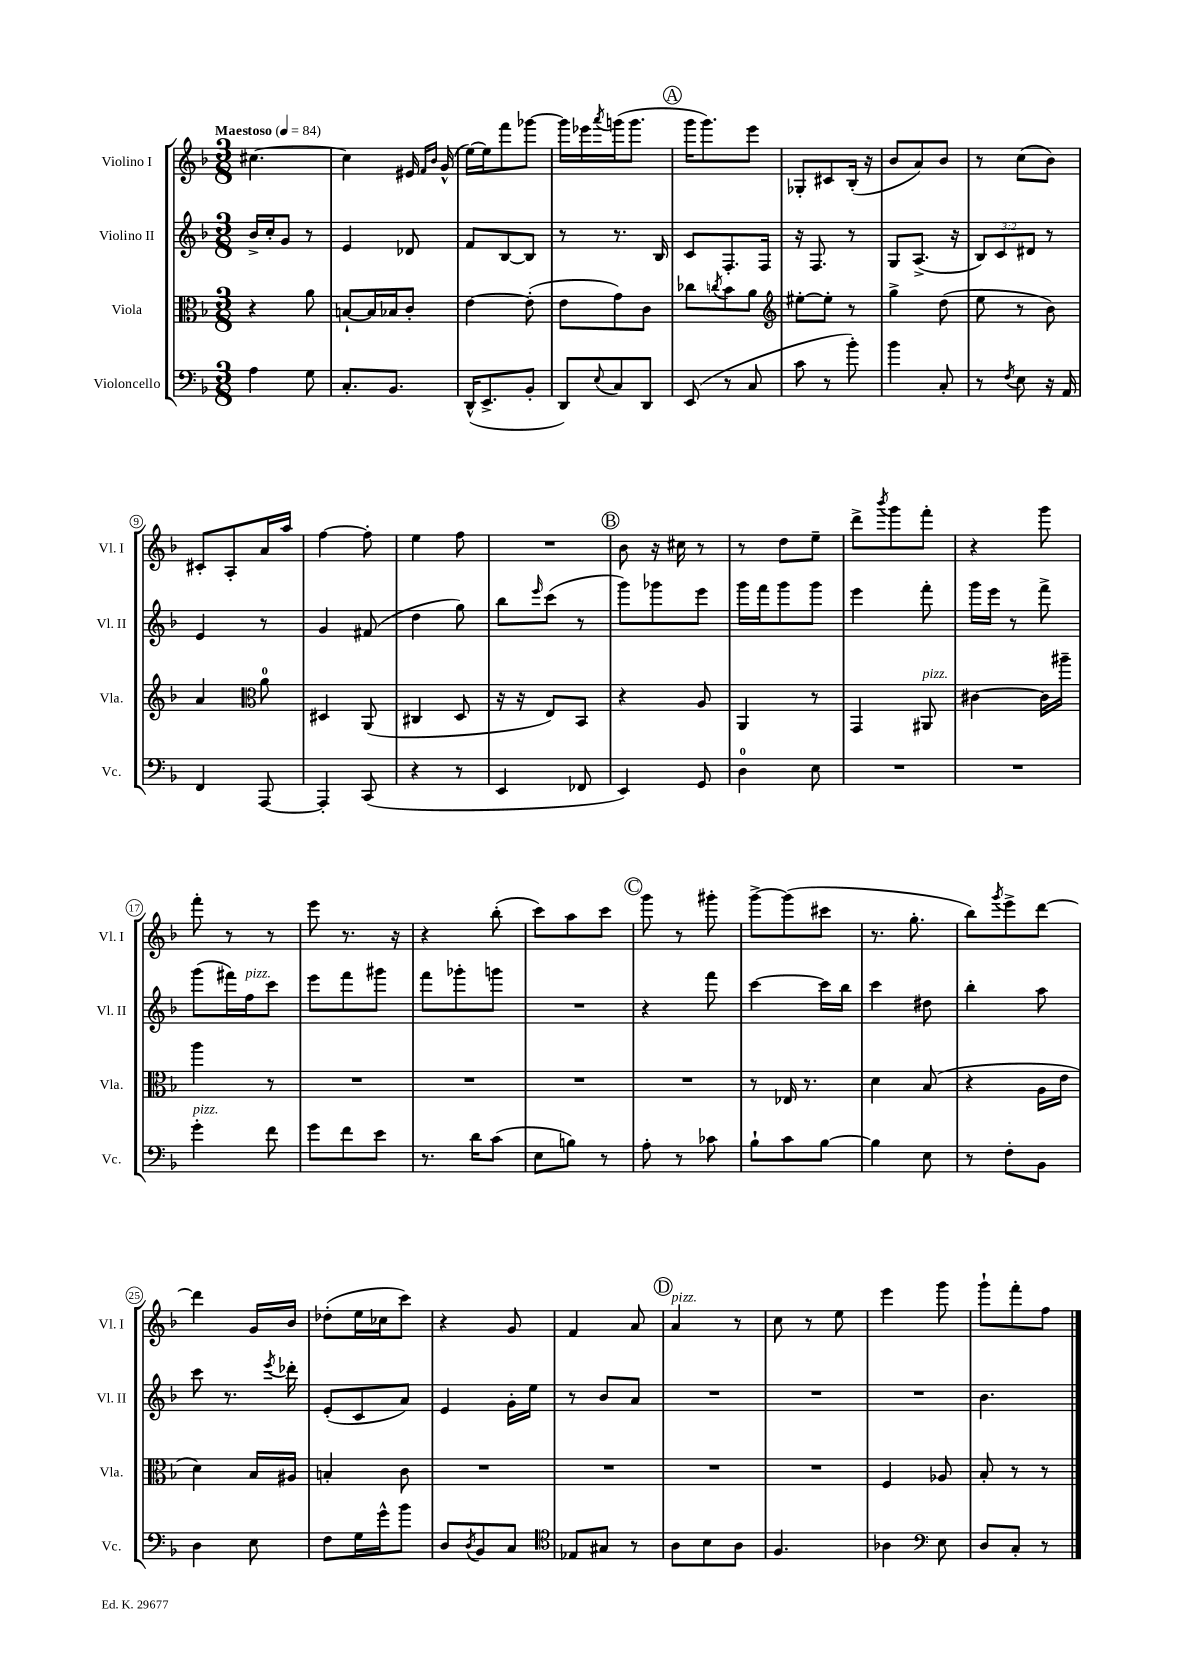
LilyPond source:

<<
\new StaffGroup <<
\new Staff = "s0" \with { instrumentName = "Violino I" shortInstrumentName = "Vl. I" } {
    \clef treble \key f \major \numericTimeSignature \time 3/8 \tempo "Maestoso" 4 = 84
    cis''4.~ |
    cis''4 eis'16 \grace { f'16 bes'16 } g'16-^( |
    e''16~) e''16 f'''8 ges'''8~ |
    ges'''16 ees'''16 \acciaccatura { a'''8 } g'''16( g'''8. |
    \mark \markup { \circle "A" } g'''16 g'''8.) e'''8 |
    ges8-. cis'8 bes16-.( r16 |
    bes'8 a'8) bes'8 |
    r8 c''8( bes'8) |
    cis'8-. a8-. a'16 a''16 |
    f''4~ f''8-. |
    e''4 f''8 |
    R4. |
    \mark \markup { \circle "B" } bes'8 r16 cis''16 r8 |
    r8 d''8 e''8-- |
    d'''8-> \acciaccatura { bes'''8 } g'''8 f'''8-. |
    r4 g'''8 |
    f'''8-. r8 r8 |
    e'''8 r8. r16 |
    r4 bes''8-.( |
    c'''8) a''8 c'''8 |
    \mark \markup { \circle "C" } g'''8 r8 gis'''8-. |
    g'''8~-> g'''8( cis'''8 |
    r8. g''8.-. |
    bes''8) \acciaccatura { g'''8 } e'''8-> d'''8~ |
    d'''4 g'16 bes'16 |
    des''8-.( e''16 ces''16 c'''8) |
    r4 g'8 |
    f'4 a'8 |
    \mark \markup { \circle "D" } a'4^\markup { \italic "pizz." } r8 |
    c''8 r8 e''8 |
    e'''4 g'''8 |
    g'''8-! f'''8-. f''8 \bar "|." |
}
\new Staff = "s1" \with { instrumentName = "Violino II" shortInstrumentName = "Vl. II" } {
    \clef treble \key f \major \numericTimeSignature \time 3/8 \override Staff.TupletNumber.text = #tuplet-number::calc-fraction-text
    bes'16-> c''16-. g'8 r8 |
    e'4 des'8 |
    f'8 bes8~ bes8 |
    r8 r8. bes16 |
    \mark \markup { \circle "A" } c'8 f8.-. f16 |
    r16 f8. r8 |
    g8 a8.->( r16 |
    \tuplet 3/2 { bes8) c'8 dis'8 } r8 |
    e'4 r8 |
    g'4 fis'8( |
    d''4 g''8) |
    bes''8 \grace { e'''16 } c'''8( r8 |
    \mark \markup { \circle "B" } g'''8) ges'''8 e'''8 |
    g'''16 f'''16 g'''8 g'''8 |
    e'''4 f'''8-. |
    g'''16 e'''16 r8 f'''8-> |
    g'''8( fis'''16) f''16^\markup { \italic "pizz." } c'''8 |
    e'''8 f'''8 gis'''8 |
    f'''8 ges'''8-. g'''8 |
    R4. |
    \mark \markup { \circle "C" } r4 f'''8 |
    c'''4~ c'''16 bes''16 |
    c'''4 dis''8 |
    bes''4-. a''8 |
    c'''8 r8. \acciaccatura { e'''8 } des'''16-. |
    e'8-.( c'8 a'8) |
    e'4 g'16-. e''16 |
    r8 bes'8 a'8 |
    \mark \markup { \circle "D" } R4. |
    R4. |
    R4. |
    bes'4. \bar "|." |
}
\new Staff = "s2" \with { instrumentName = "Viola" shortInstrumentName = "Vla." } {
    \clef alto \key f \major \numericTimeSignature \time 3/8
    r4 a'8 |
    b8~-! b16 bes16 c'8-. |
    e'4~ e'8-.( |
    e'8 g'8) c'8 |
    \mark \markup { \circle "A" } ces''8 \acciaccatura { c''8 } bes'8 a'8 |
    \clef treble eis''8~-. eis''8-. r8 |
    g''4-> d''8( |
    e''8 r8 bes'8) |
    a'4 \clef alto a'8-0 |
    dis4 a,8( |
    cis4 d8 |
    r16 r16 e8) bes,8 |
    \mark \markup { \circle "B" } r4 a8 |
    a,4 r8 |
    g,4 ais,8^\markup { \italic "pizz." } |
    cis'4~ cis'16 ais''16-- |
    a''4 r8 |
    R4. |
    R4. |
    R4. |
    \mark \markup { \circle "C" } R4. |
    r8 ees16 r8. |
    d'4 bes8( |
    r4 a16 e'16 |
    d'4) bes16 ais16 |
    b4-. c'8 |
    R4. |
    R4. |
    \mark \markup { \circle "D" } R4. |
    R4. |
    f4 aes8 |
    bes8-. r8 r8 \bar "|." |
}
\new Staff = "s3" \with { instrumentName = "Violoncello" shortInstrumentName = "Vc." } {
    \clef bass \key f \major \numericTimeSignature \time 3/8
    a4 g8 |
    c8.-. bes,8. |
    d,16-^( e,8.-> bes,8-. |
    d,8) \appoggiatura { e8 } c8 d,8 |
    \mark \markup { \circle "A" } e,8( r8 c8 |
    c'8 r8 bes'8-.) |
    bes'4 c8-. |
    r8 \acciaccatura { f8 } e8 r16 a,16 |
    f,4 a,,8~ |
    a,,4-. c,8( |
    r4 r8 |
    e,4 fes,8 |
    \mark \markup { \circle "B" } e,4) g,8 |
    d4-0 e8 |
    R4. |
    R4. |
    g'4-.^\markup { \italic "pizz." } f'8 |
    g'8 f'8 e'8 |
    r8. d'16 c'8( |
    e8 b8) r8 |
    \mark \markup { \circle "C" } a8-. r8 ces'8 |
    bes8-! c'8 bes8~ |
    bes4 e8 |
    r8 f8-. bes,8 |
    d4 e8 |
    f8 g16 g'16-^ bes'8 |
    d8 \acciaccatura { d8 } bes,8 c8 |
    \clef tenor ees8 gis8 r8 |
    \mark \markup { \circle "D" } a8 bes8 a8 |
    f4. |
    aes4 \clef bass e8 |
    d8 c8-. r8 \bar "|." |
}
>>
>>
\layout { \context { \Score \override BarNumber.stencil = #(make-stencil-circler 0.1 0.3 ly:text-interface::print) } }
